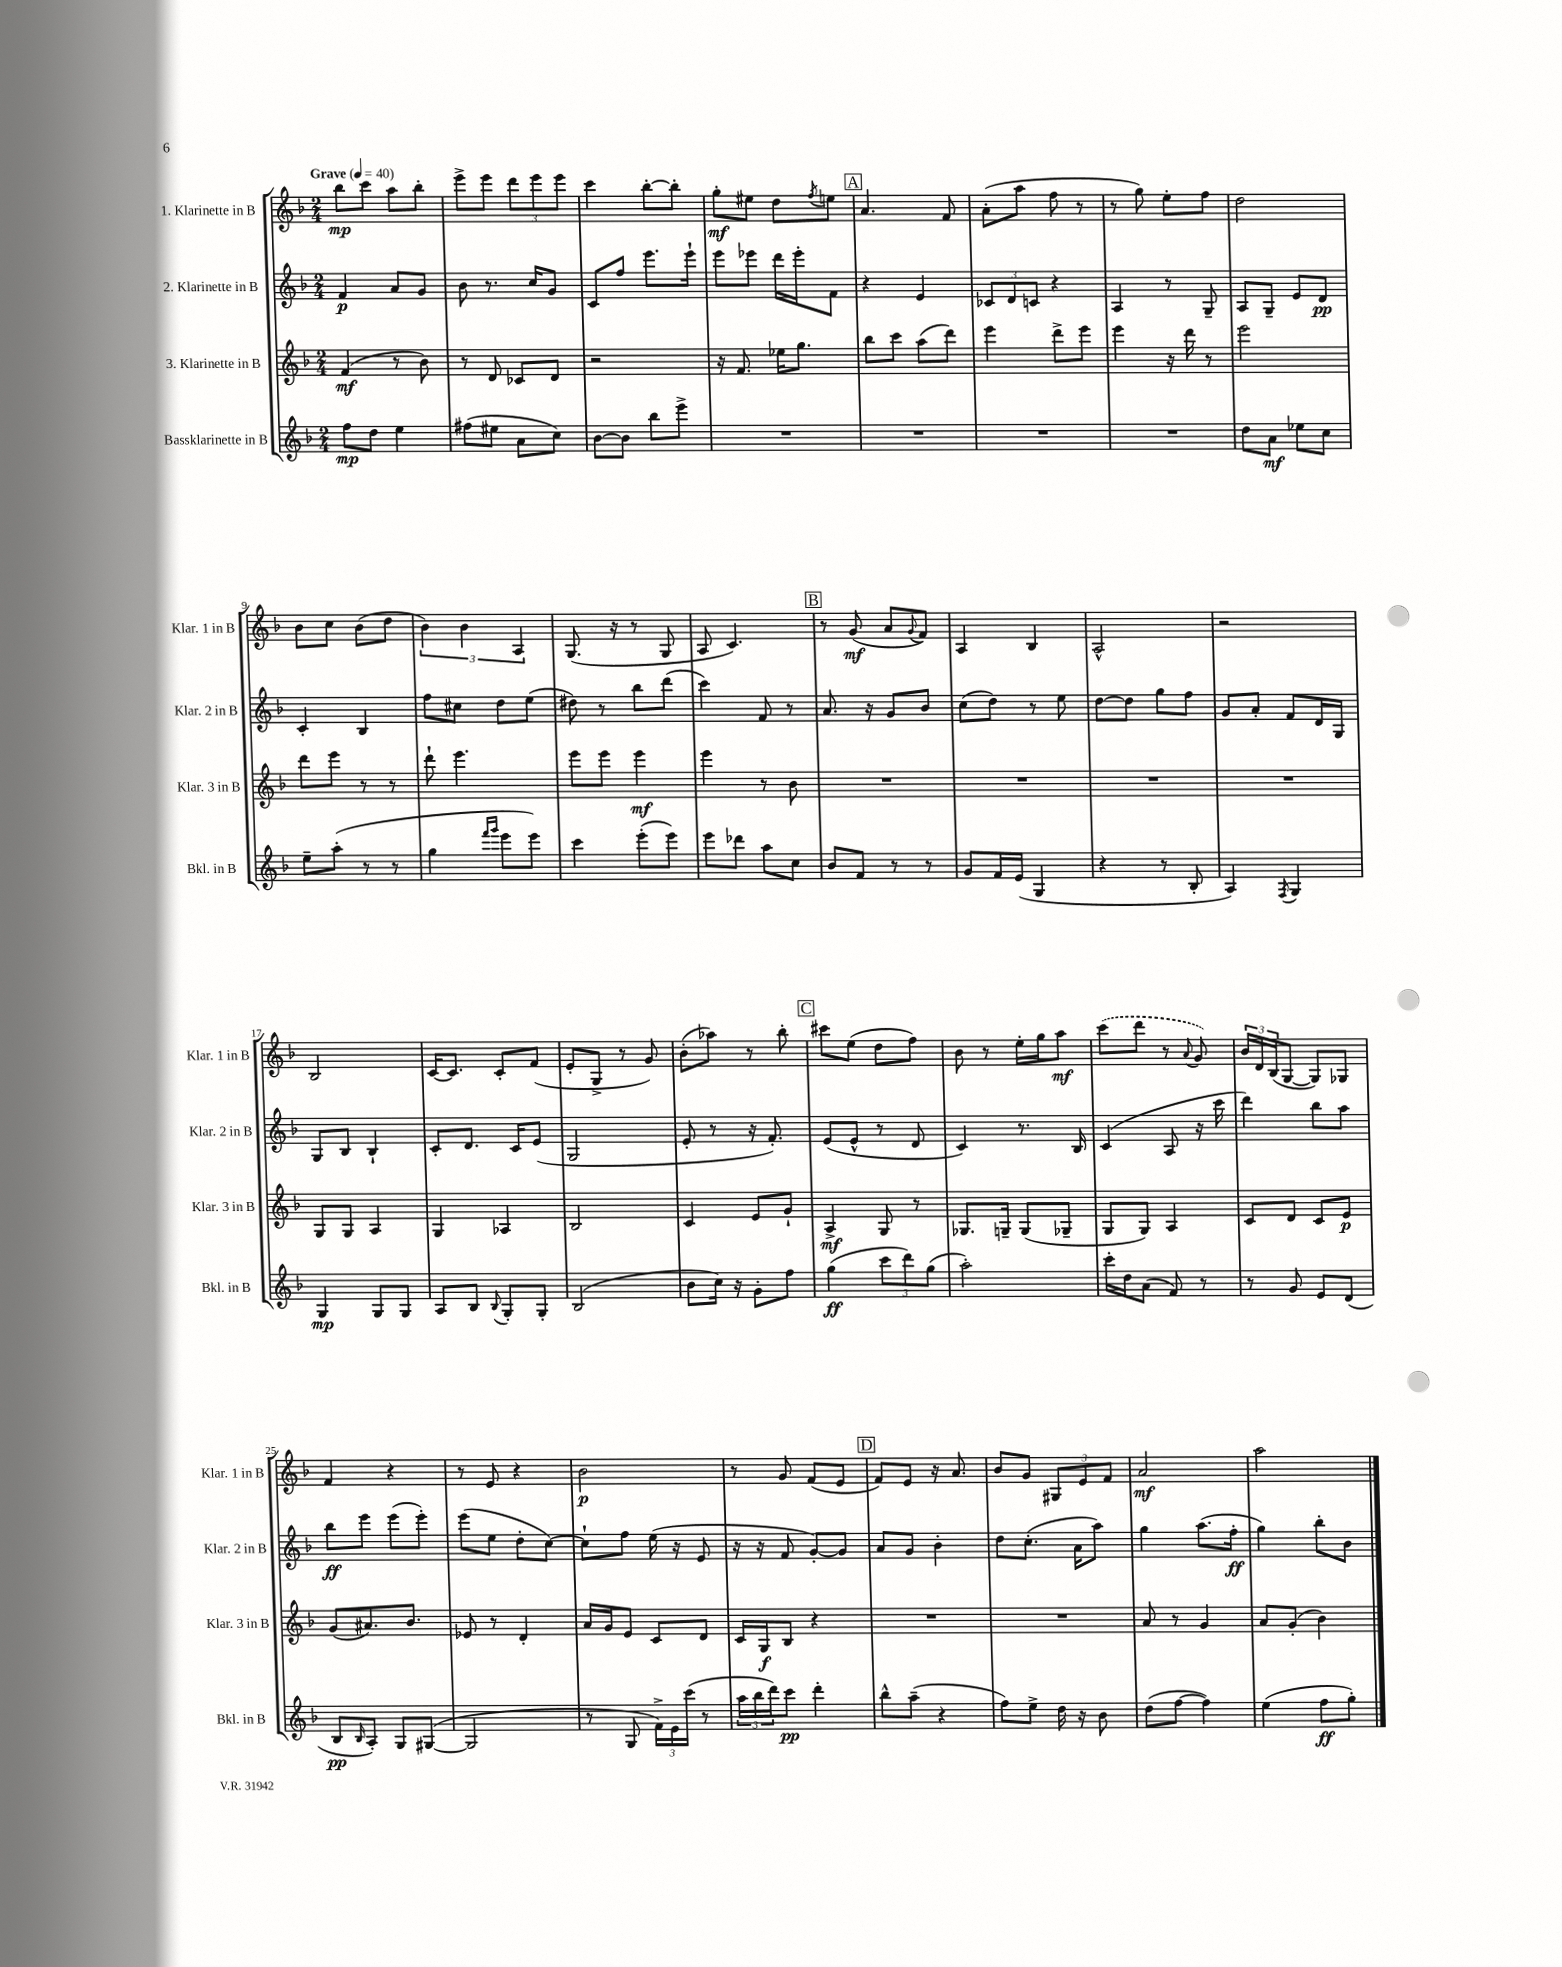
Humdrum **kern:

**kern	**dynam	**kern	**dynam	**kern	**dynam	**kern	**dynam
*part4	*part4	*part3	*part3	*part2	*part2	*part1	*part1
*staff4	*staff4	*staff3	*staff3	*staff2	*staff2	*staff1	*staff1
*I"Bassklarinette in B	*	*I"3. Klarinette in B	*	*I"2. Klarinette in B	*	*I"1. Klarinette in B	*
*I'Bkl. in B	*	*I'Klar. 3 in B	*	*I'Klar. 2 in B	*	*I'Klar. 1 in B	*
*clefG2	*	*clefG2	*	*clefG2	*	*clefG2	*
*k[b-]	*	*k[b-]	*	*k[b-]	*	*k[b-]	*
*M2/4	*	*M2/4	*	*M2/4	*	*M2/4	*
*MM40	*	*MM40	*	*MM40	*	*MM40	*
=1	=1	=1	=1	=1	=1	=1	=1
!	!	!	!	!	!	!LO:TX:a:B:t=Grave	!
8ff\L	mp	(4f/	mf	4f/	p	8bb-\L	mp
8dd\J	.	.	.	.	.	8ccc\J	.
4ee\	.	8r	.	8a/L	.	8aa\L	.
.	.	8b-\)	.	8g/J	.	8bb-'\J	.
=2	=2	=2	=2	=2	=2	=2	=2
(8ff#X\L	.	8r	.	8b-\	.	8eee^\L	.
8ee#X\J	.	8d/	.	8.r	.	8eee\J	.
8a\L	.	8c-X/L	.	.	.	12ddd\L	.
.	.	.	.	16cc/KL	.	.	.
.	.	.	.	.	.	12eee\	.
8cc\J)	.	8d/J	.	8g/J	.	.	.
.	.	.	.	.	.	12eee\J	.
=3	=3	=3	=3	=3	=3	=3	=3
[8b-\L	.	2r	.	8c/L	.	4ccc\	.
8b-\J]	.	.	.	8ff/J	.	.	.
8bb-\L	.	.	.	8.eee\L	.	[8bb-'\L	.
8eee^\J	.	.	.	.	.	8bb-'\J]	.
.	.	.	.	16eee`\Jk	.	.	.
=4	=4	=4	=4	=4	=4	=4	=4
2r	.	16r	.	8eee\L	.	8gg'\L	mf
.	.	8.f/	.	.	.	.	.
.	.	.	.	8eee-X\J	.	8ee#X\J	.
.	.	16ee-X\KL	.	16ddd\LL	.	8dd\L	.
.	.	8.gg\J	.	16eee-'\J	.	.	.
.	.	.	.	.	.	8qff/	.
.	.	.	.	8f\J	.	8een\J	.
!!LO:REH:place=s1:t=A
=5	=5	=5	=5	=5	=5	=5	=5
2r	.	8bb-\L	.	4r	.	4.a/	.
.	.	8ccc\J	.	.	.	.	.
.	.	(8aa\L	.	4e/	.	.	.
.	.	8ddd\J)	.	.	.	8f/	.
=6	=6	=6	=6	=6	=6	=6	=6
2r	.	4eee\	.	12c-X/L	.	(8a'\L	.
.	.	.	.	12d/	.	.	.
.	.	.	.	.	.	8aa\J	.
.	.	.	.	12cn/J	.	.	.
.	.	8ddd^\L	.	4r	.	8ff\	.
.	.	8eee\J	.	.	.	8r	.
=7	=7	=7	=7	=7	=7	=7	=7
2r	.	4eee\	.	4A/	.	8r	.
.	.	.	.	.	.	8gg\)	.
.	.	16r	.	8r	.	8ee'\L	.
.	.	16ddd\	.	.	.	.	.
.	.	8r	.	8G~/	.	8ff\J	.
=8	=8	=8	=8	=8	=8	=8	=8
8dd\L	.	2eee\	.	8A/L	.	2dd\	.
8a\J	mf	.	.	8G~/J	.	.	.
8ee-X\L	.	.	.	8e/L	.	.	.
8cc\J	.	.	.	8d/J	pp	.	.
!!LO:LB:g=z
=9	=9	=9	=9	=9	=9	=9	=9
8ee~\L	.	8ddd\L	.	4c'/	.	8b-\L	.
(8aa'\J	.	8eee\J	.	.	.	8cc\J	.
8r	.	8r	.	4B-/	.	(8b-\L	.
8r	.	8r	.	.	.	8dd\J	.
=10	=10	=10	=10	=10	=10	=10	=10
4gg\	.	8ddd`\	.	8ff\L	.	6b-\)	.
.	.	4.eee\	.	8cc#X\J	.	.	.
.	.	.	.	.	.	6b-\	.
16qqfff/LL	.	.	.	.	.	.	.
16qqggg/JJ	.	.	.	.	.	.	.
8eee\L	.	.	.	8dd\L	.	.	.
.	.	.	.	.	.	6A/	.
8eee\J)	.	.	.	(8ee\J	.	.	.
=11	=11	=11	=11	=11	=11	=11	=11
4ccc\	.	8eee\L	.	8dd#X\)	.	(8.G/	.
.	.	8eee\J	.	8r	.	.	.
.	.	.	.	.	.	16r	.
(8eee'\L	.	4eee\	mf	8bb-\L	.	8r	.
8eee\J)	.	.	.	(8ddd\J	.	8G/	.
=12	=12	=12	=12	=12	=12	=12	=12
8eee\L	.	4eee\	.	4ccc\)	.	8A/	.
8ddd-X\J	.	.	.	.	.	4.c/)	.
8aa\L	.	8r	.	8f/	.	.	.
8cc\J	.	8b-\	.	8r	.	.	.
!!LO:REH:place=s1:t=B
=13	=13	=13	=13	=13	=13	=13	=13
8b-/L	.	2r	.	8.a/	.	8r	.
8f/J	.	.	.	.	.	(8g/	mf
.	.	.	.	16r	.	.	.
8r	.	.	.	8g/L	.	8a/L	.
.	.	.	.	.	.	8qqg/	.
8r	.	.	.	8b-/J	.	8f/J)	.
=14	=14	=14	=14	=14	=14	=14	=14
8g/L	.	2r	.	(8cc\L	.	4A/	.
16f/L	.	.	.	8dd\J)	.	.	.
(16e/JJ	.	.	.	.	.	.	.
4G/	.	.	.	8r	.	4B-/	.
.	.	.	.	8ee\	.	.	.
=15	=15	=15	=15	=15	=15	=15	=15
4r	.	2r	.	[8dd\L	.	2A^^/	.
.	.	.	.	8dd\J]	.	.	.
8r	.	.	.	8gg\L	.	.	.
8B-'/	.	.	.	8ff\J	.	.	.
=16	=16	=16	=16	=16	=16	=16	=16
4A/)	.	2r	.	8g/L	.	2r	.
.	.	.	.	8a'/J	.	.	.
8qF/	.	.	.	.	.	.	.
4G/	.	.	.	8f/L	.	.	.
.	.	.	.	16d/L	.	.	.
.	.	.	.	16G/JJ	.	.	.
!!LO:LB:g=z
=17	=17	=17	=17	=17	=17	=17	=17
4G/	mp	8G/L	.	8G/L	.	2B-/	.
.	.	8G/J	.	8B-/J	.	.	.
8G/L	.	4A/	.	4B-`/	.	.	.
8G/J	.	.	.	.	.	.	.
=18	=18	=18	=18	=18	=18	=18	=18
8A/L	.	4G/	.	8c'/L	.	[16c/KL	.
.	.	.	.	.	.	8.c/J]	.
8B-/J	.	.	.	8.d/J	.	.	.
8qqB-/	.	.	.	.	.	.	.
8G'/L	.	4A-X/	.	.	.	8c'/L	.
.	.	.	.	16c/KL	.	.	.
8G'/J	.	.	.	(8e/J	.	(8f/J	.
=19	=19	=19	=19	=19	=19	=19	=19
(2B-/	.	2B-/	.	2G/	.	8e'/L	.
.	.	.	.	.	.	8G^/J	.
.	.	.	.	.	.	8r	.
.	.	.	.	.	.	8g/)	.
=20	=20	=20	=20	=20	=20	=20	=20
8b-\L	.	4c/	.	8e'/	.	(8b-'\L	.
16cc\Jk)	.	.	.	8r	.	8aa-X\J)	.
16r	.	.	.	.	.	.	.
8g'\L	.	8e/L	.	16r	.	8r	.
.	.	.	.	8.f'/)	.	.	.
8ff\J	.	8g`/J	.	.	.	8bb-'\	.
!!LO:REH:place=s1:t=C
=21	=21	=21	=21	=21	=21	=21	=21
(4gg\	ff	4A^/	mf	(8e/L	.	8ccc#X\L	.
.	.	.	.	8e^^/J	.	(8ee\J	.
12ccc\L	.	8G/	.	8r	.	8dd\L	.
12ddd\)	.	.	.	.	.	.	.
.	.	8r	.	8d/	.	8ff\J)	.
(12gg\J	.	.	.	.	.	.	.
=22	=22	=22	=22	=22	=22	=22	=22
2aa'\)	.	8.G-X/L	.	4c/)	.	8b-\	.
.	.	.	.	.	.	8r	.
.	.	16Gn~/Jk	.	.	.	.	.
.	.	(8G/L	.	8.r	.	16ee'\LL	.
.	.	.	.	.	.	16gg\J	.
.	.	8G-X~/J	.	.	.	8aa\J	mf
.	.	.	.	16B-/	.	.	.
=23	=23	=23	=23	=23	=23	=23	=23
16ccc'\LL	.	8G/L	.	(4c/	.	(8ccc\L	.
16dd\J	.	.	.	.	.	.	.
(8a\J	.	8G/J)	.	.	.	8ddd\J	.
8f/)	.	4A/	.	8A/	.	8r	.
.	.	.	.	.	.	8qqa/	.
8r	.	.	.	16r	.	8g/)	.
.	.	.	.	16ccc\	.	.	.
=24	=24	=24	=24	=24	=24	=24	=24
8r	.	8c/L	.	4ddd\)	.	24b-/LL	.
.	.	.	.	.	.	24d/	.
.	.	.	.	.	.	(24B-/J	.
8g/	.	8d/J	.	.	.	[8G/J	.
8e/L	.	8c/L	.	8bb-\L	.	8G/L])	.
(8d/J	.	8e/J	p	8aa\J	.	8G-X/J	.
!!LO:LB:g=z
=25	=25	=25	=25	=25	=25	=25	=25
8B-/L	pp	(8g/L	.	8bb-\L	ff	4f/	.
16qqB-/	.	.	.	.	.	.	.
8A'/J)	.	8.a#X/)	.	8eee\J	.	.	.
8G/L	.	.	.	(8eee\L	.	4r	.
.	.	8.b-/J	.	.	.	.	.
([8G#X/J	.	.	.	8eee'\J)	.	.	.
=26	=26	=26	=26	=26	=26	=26	=26
2G#/]	.	8e-X/	.	(8eee\L	.	8r	.
.	.	8r	.	8ee\J	.	8e/	.
.	.	4d'/	.	8dd'\L	.	4r	.
.	.	.	.	[8cc\J)	.	.	.
=27	=27	=27	=27	=27	=27	=27	=27
8r	.	16a/LL	.	8cc`\L]	.	2b-\	p
.	.	16g/J	.	.	.	.	.
8G/	.	8e/J	.	8ff\J	.	.	.
24f^\LL)	.	8c/L	.	(16ee\	.	.	.
24e\	.	.	.	.	.	.	.
.	.	.	.	16r	.	.	.
(24ccc\JJ	.	.	.	.	.	.	.
8r	.	8d/J	.	8e/	.	.	.
=28	=28	=28	=28	=28	=28	=28	=28
24aa\LL	.	16c/LL	.	16r	.	8r	.
24bb-\	.	.	.	.	.	.	.
.	.	16G/J	f	16r	.	.	.
24ddd\J)	.	.	.	.	.	.	.
8ccc\J	pp	8B-/J	.	8f/	.	8g/	.
4ddd'\	.	4r	.	[8g'/L)	.	(8f/L	.
.	.	.	.	8g/J]	.	8e/J	.
!!LO:REH:place=s1:t=D
=29	=29	=29	=29	=29	=29	=29	=29
8bb-^^\L	.	2r	.	8a/L	.	8f/L)	.
(8aa~\J	.	.	.	8g/J	.	8e/J	.
4r	.	.	.	4b-'\	.	16r	.
.	.	.	.	.	.	8.a/	.
=30	=30	=30	=30	=30	=30	=30	=30
8ff\L)	.	2r	.	8dd\L	.	8b-/L	.
8ee^\J	.	.	.	(8.cc'\J	.	8g/J	.
16dd\	.	.	.	.	.	12G#X/L	.
16r	.	.	.	16a\KL	.	.	.
.	.	.	.	.	.	12e/	.
8b-\	.	.	.	8aa\J)	.	.	.
.	.	.	.	.	.	12f/J	.
=31	=31	=31	=31	=31	=31	=31	=31
(8dd\L	.	8a/	.	4gg\	.	2a/	mf
[8ff\J	.	8r	.	.	.	.	.
4ff\])	.	4g/	.	(8.aa\L	.	.	.
.	.	.	.	16ff'\Jk	ff	.	.
=32	=32	=32	=32	=32	=32	=32	=32
(4ee\	.	8a/L	.	4gg\)	.	2aa\	.
.	.	(8g'/J	.	.	.	.	.
8ff\L	ff	4b-\)	.	8bb-'\L	.	.	.
8gg'\J)	.	.	.	8b-\J	.	.	.
==	==	==	==	==	==	==	==
*-	*-	*-	*-	*-	*-	*-	*-
